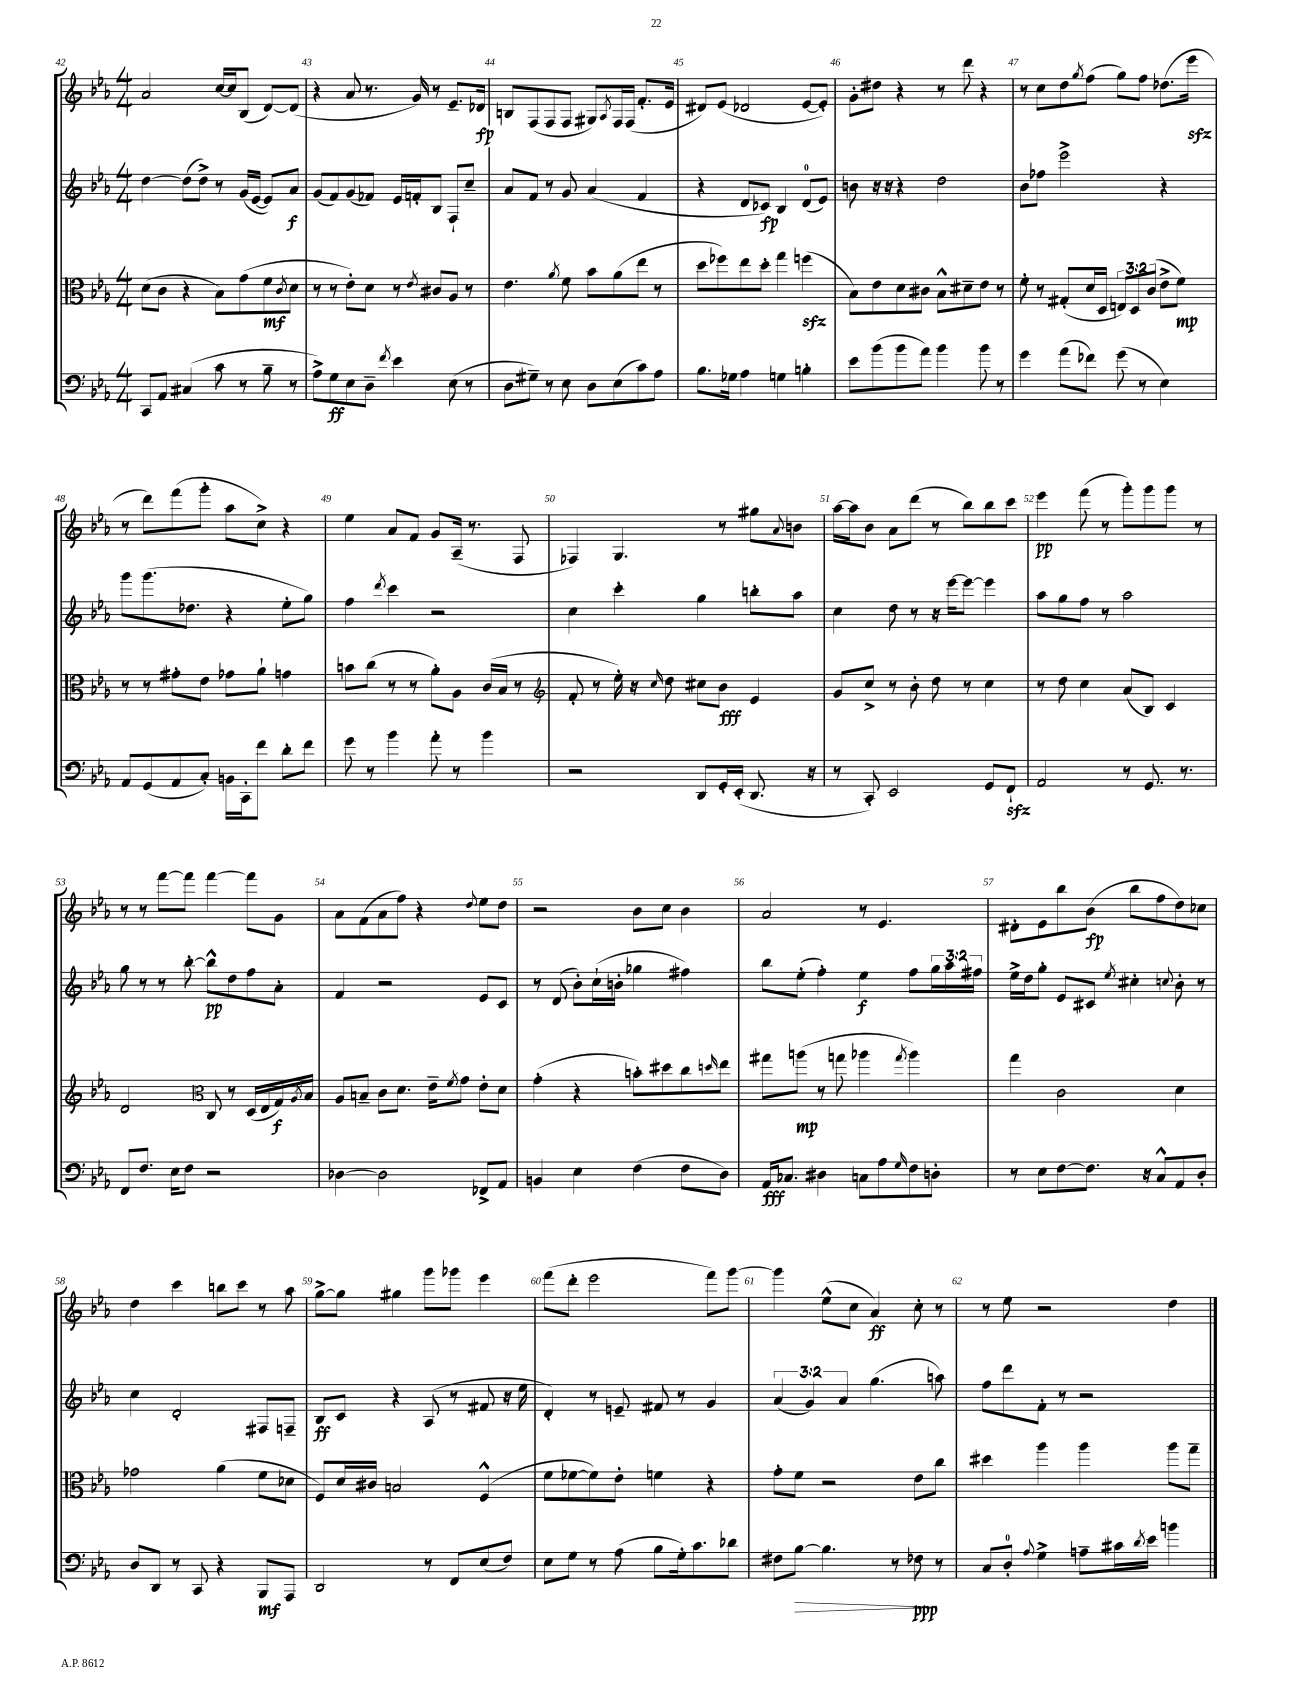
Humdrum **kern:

**kern	**dynam	**kern	**dynam	**kern	**dynam	**kern	**dynam
*part4	*part4	*part3	*part3	*part2	*part2	*part1	*part1
*staff4	*staff4	*staff3	*staff3	*staff2	*staff2	*staff1	*staff1
*clefF4	*	*clefC3	*	*clefG2	*	*clefG2	*
*k[b-e-a-]	*	*k[b-e-a-]	*	*k[b-e-a-]	*	*k[b-e-a-]	*
*M4/4	*	*M4/4	*	*M4/4	*	*M4/4	*
=42	=42	=42	=42	=42	=42	=42	=42
8CC/L	.	(8d\L	.	[4dd\	.	2a-/	.
8AA-/J	.	8c\J	.	.	.	.	.
(4C#X/	.	4r	.	(8dd\L]	.	.	.
.	.	.	.	8dd^\J)	.	.	.
8c\	.	8B-\L)	.	8r	.	[16cc/LL	.
.	.	.	.	.	.	16cc/J]	.
8r	.	(8g\	.	(16g/LL	.	(8B-/J	.
.	.	.	.	[16e-/JJ	.	.	.
8B-~\	.	8f\	mf	8e-/L])	.	[8d/L)	.
.	.	8qc/	.	.	.	.	.
8r	.	8d\J	.	8a-/J	f	(8d/J]	.
=43	=43	=43	=43	=43	=43	=43	=43
8A-^\L)	.	8r	.	(8g/L	.	4r	.
8G\	ff	8r	.	8f/)	.	.	.
8E-\	.	8e-'\L)	.	(8g/	.	8a-/	.
8D~\J	.	8d\J	.	8f-X/J)	.	8.r	.
8qf/	.	.	.	.	.	.	.
4e-\	.	8r	.	16e-/LL	.	.	.
.	.	.	.	16fn'/J	.	16g/)	.
.	.	8qe-/	.	.	.	.	.
.	.	8c#X/L	.	8B-/J	.	8r	.
(8E-\	.	8A-/J	.	8F`/L	.	8.e-~/L	.
8r	.	8r	.	8cc~/J	.	.	.
.	.	.	.	.	.	16d-X/Jk	fp
=44	=44	=44	=44	=44	=44	=44	=44
8D\L	.	4.e-\	.	8a-/L	.	8Bn/L	.
8G#X~\J)	.	.	.	8f/J	.	(8F/	.
8r	.	.	.	8r	.	8F/	.
.	.	8qa-/	.	.	.	.	.
8E-\	.	8f\	.	8g/	.	8F/J	.
8D\L	.	8b-\L	.	(4a-/	.	8G#X/L)	.
.	.	.	.	.	.	8qA-/	.
(8E-\	.	(8a-\	.	.	.	16F/L	.
.	.	.	.	.	.	(16F/JJ	.
8c\)	.	8ee-\J	.	4f/	.	8.f'/L	.
8A-\J	.	8r	.	.	.	.	.
.	.	.	.	.	.	16e-/Jk	.
=45	=45	=45	=45	=45	=45	=45	=45
8.B-\L	.	8dd\L	.	4r	.	8d#X/L)	.
.	.	8ff-X\)	.	.	.	(8e-/J	.
16G-X\Jk	.	.	.	.	.	.	.
4A-\	.	8ee-\	.	8d/L	.	2d-X/	.
.	.	8dd'\J	.	8c-X/J)	fp	.	.
4Gn\	.	4gg\	.	4B-/	.	.	.
4Bn'\	.	(4ffnzz\	.	(8d/L	.	[8e-/L	.
.	.	.	.	8e-/J)	.	8e-'/J])	.
=46	=46	=46	=46	=46	=46	=46	=46
8e-\L	.	8B-\L)	.	8bn\	.	8g'\L	.
(8b-\	.	8e-\	.	16r	.	8dd#X\J	.
.	.	.	.	16r	.	.	.
8b-\	.	8d\	.	4r	.	4r	.
8a-\J)	.	8c#X\J	.	.	.	.	.
4b-\	.	8B-^^\L	.	2dd\	.	8r	.
.	.	8d#X~\	.	.	.	8ddd\	.
8b-\	.	8e-\J	.	.	.	4r	.
8r	.	8r	.	.	.	.	.
=47	=47	=47	=47	=47	=47	=47	=47
4g\	.	8f'\	.	8b-\L	.	8r	.
.	.	8r	.	8ff-X\J	.	8cc\L	.
(8a-\L	.	(8G#X'/L	.	2eee-^\	.	8dd\	.
.	.	.	.	.	.	8qgg/	.
8f-X\J)	.	16d/L	.	.	.	(8ff\J	.
.	.	16D/JJ	.	.	.	.	.
(8g\	.	12En/L)	.	.	.	8gg\L)	.
.	.	12D/	.	.	.	.	.
8r	.	.	.	.	.	8ff\J	.
.	.	(12c/J	.	.	.	.	.
4E-\)	.	8e-^\L	.	4r	.	(8.dd-X\L	.
.	.	8f\J)	mp	.	.	.	.
.	.	.	.	.	.	16eee-zz\Jk	.
!!LO:LB:g=z
=48	=48	=48	=48	=48	=48	=48	=48
8AA-/L	.	8r	.	8ggg\L	.	8r	.
(8GG/	.	8r	.	(8.ggg\	.	8ddd\L)	.
8AA-/	.	8g#X'\L	.	.	.	(8fff\	.
.	.	.	.	8.dd-X\J	.	.	.
8C'/J)	.	8e-\J	.	.	.	8ggg'\J	.
16BBn\LL	.	8g-X\L	.	4r	.	8aa-\L	.
16CC'\J	.	.	.	.	.	.	.
8f\J	.	8a-`\J	.	.	.	8cc^\J)	.
8d'\L	.	4gn\	.	8ee-'\L	.	4r	.
8f\J	.	.	.	8gg\J)	.	.	.
=49	=49	=49	=49	=49	=49	=49	=49
8g\	.	8bn\L	.	4ff\	.	4ee-\	.
8r	.	(8cc\J	.	.	.	.	.
.	.	.	.	8qddd/	.	.	.
4b-\	.	8r	.	4ccc\	.	8a-/L	.
.	.	8r	.	.	.	8f/J	.
8a-'\	.	8a-'\L)	.	2r	.	8g/L	.
8r	.	8A-\J	.	.	.	(16A-~/Jk	.
.	.	.	.	.	.	8.r	.
4b-\	.	(16c/LL	.	.	.	.	.
.	.	16B-/JJ	.	.	.	.	.
.	.	8r	.	.	.	8F/	.
=50	=50	=50	=50	=50	=50	=50	=50
*	*	*clefG2	*	*	*	*	*
2r	.	8f'/	.	4cc\	.	4F-X/)	.
.	.	8r	.	.	.	.	.
.	.	16ee-'\)	.	4ccc'\	.	4.G/	.
.	.	16r	.	.	.	.	.
.	.	16qqcc/	.	.	.	.	.
.	.	8dd\	.	.	.	.	.
8DD/L	.	8cc#X\L	.	4gg\	.	.	.
16GG'/L	.	8b-\J	fff	.	.	8r	.
(16EE-'/JJ	.	.	.	.	.	.	.
8.DD/	.	4e-/	.	8bbn'\L	.	8gg#X\L	.
.	.	.	.	.	.	8qqa-/	.
.	.	.	.	8aa-\J	.	8bn\J	.
16r	.	.	.	.	.	.	.
=51	=51	=51	=51	=51	=51	=51	=51
8r	.	8g/L	.	4cc\	.	[16aa-\LL	.
.	.	.	.	.	.	16aa-\J]	.
8CC'/)	.	8cc^/J	.	.	.	8b-\J	.
2EE-/	.	8r	.	8dd\	.	8a-\L	.
.	.	8b-'\	.	8r	.	(8ddd\J	.
.	.	8dd\	.	16r	.	8r	.
.	.	.	.	[16eee-\KL	.	.	.
.	.	8r	.	8eee-\J_	.	8bb-\L)	.
8GG/L	.	4cc\	.	4eee-\]	.	8bb-\	.
8FFzz`/J	.	.	.	.	.	8ccc\J	.
=52	=52	=52	=52	=52	=52	=52	=52
2AA-/	.	8r	.	8aa-\L	.	4eee-\	pp
.	.	8dd\	.	8gg\	.	.	.
.	.	4cc\	.	8ff\J	.	(8fff\	.
.	.	.	.	8r	.	8r	.
8r	.	(8a-/L	.	2aa-\	.	8ggg'\L)	.
8.GG/	.	8B-/J)	.	.	.	8ggg\	.
.	.	4c/	.	.	.	8ggg\J	.
8.r	.	.	.	.	.	.	.
.	.	.	.	.	.	8r	.
!!LO:LB:g=z
=53	=53	=53	=53	=53	=53	=53	=53
8FF/L	.	2d/	.	8gg\	.	8r	.
8.F/J	.	.	.	8r	.	8r	.
.	.	.	.	8r	.	[8fff\L	.
16E-\KL	.	.	.	.	.	.	.
8F\J	.	.	.	[8bb-'\	.	8fff\J]	.
*	*	*clefC3	*	*	*	*	*
2r	.	8C/	.	8bb-^^\L]	pp	[4fff\	.
.	.	8r	.	8dd\	.	.	.
.	.	(16D/LL	.	8ff\	.	8fff\L]	.
.	.	16E-/	.	.	.	.	.
.	.	16G/)	f	8a-'\J	.	8g\J	.
.	.	8qA-/	.	.	.	.	.
.	.	16B-/JJ	.	.	.	.	.
=54	=54	=54	=54	=54	=54	=54	=54
[4D-X\	.	8A-/L	.	4f/	.	8a-\L	.
.	.	8Bn~/J	.	.	.	(8f\	.
2D-\]	.	8c\L	.	2r	.	8a-\	.
.	.	8.d\J	.	.	.	8ff\J)	.
.	.	.	.	.	.	4r	.
.	.	16e-~\KL	.	.	.	.	.
.	.	8qf/	.	.	.	.	.
.	.	8g\J	.	.	.	.	.
.	.	.	.	.	.	8qqdd/	.
8FF-X^/L	.	8e-'\L	.	8e-/L	.	8ee-\L	.
8AA-/J	.	8d\J	.	8c/J	.	8dd\J	.
=55	=55	=55	=55	=55	=55	=55	=55
4BBn/	.	(4g'\	.	8r	.	2r	.
.	.	.	.	(8d/	.	.	.
4E-\	.	4r	.	8b-'\L)	.	.	.
.	.	.	.	(16cc`\L	.	.	.
.	.	.	.	16bn'\JJ	.	.	.
(4F\	.	8bn'\L)	.	4gg-X\	.	8b-\L	.
.	.	8dd#X\	.	.	.	8cc\J	.
8F\L	.	8cc\	.	4ff#X\)	.	4b-\	.
.	.	16qqddn/	.	.	.	.	.
8D\J)	.	8ee-\J	.	.	.	.	.
=56	=56	=56	=56	=56	=56	=56	=56
16AA-/KL	fff	8gg#X\L	.	8bb-\L	.	2a-/	.
8.C-X/J	.	.	.	.	.	.	.
.	.	(8aan\J	mp	(8ee-'\J	.	.	.
4D#X\	.	8r	.	4ff'\)	.	.	.
.	.	8ggn\	.	.	.	.	.
8Cn\L	.	4aa-X\	.	4ee-\	f	8r	.
8A-\	.	.	.	.	.	4.e-/	.
16qqG/	.	8qgg/	.	.	.	.	.
8F\	.	4aa-\)	.	8ff\L	.	.	.
8Dn'\J	.	.	.	24gg\L	.	.	.
.	.	.	.	24aa-\	.	.	.
.	.	.	.	24ff#X\JJ	.	.	.
=57	=57	=57	=57	=57	=57	=57	=57
8r	.	4gg\	.	16ee-^\LL	.	8d#X'\L	.
.	.	.	.	16dd\J	.	.	.
8E-\L	.	.	.	8gg'\J	.	8e-\	.
[8F\	.	2c\	.	8e-/L	.	8bb-\	.
8.F\J]	.	.	.	8c#X/J	.	(8b-\J	fp
.	.	.	.	8qee-/	.	.	.
.	.	.	.	4cc#X'\	.	8bb-\L	.
16r	.	.	.	.	.	.	.
8C^^/L	.	.	.	.	.	8ff\	.
.	.	.	.	8qqccn/	.	.	.
8AA-/	.	4d\	.	8b-'\	.	8dd\)	.
8D'/J	.	.	.	8r	.	8cc-X\J	.
!!LO:LB:g=z
=58	=58	=58	=58	=58	=58	=58	=58
8D/L	.	2g-X\	.	4cc\	.	4dd\	.
8DD/J	.	.	.	.	.	.	.
8r	.	.	.	2d'/	.	4ccc\	.
8CC/	.	.	.	.	.	.	.
4r	.	(4a-\	.	.	.	8bbn\L	.
.	.	.	.	.	.	8ccc\J	.
8BBB-/L	mf	8f\L	.	8F#X/L	.	8r	.
8AAA-/J	.	8d-X\J	.	8Fn~/J	.	8aa-\	.
=59	=59	=59	=59	=59	=59	=59	=59
2DD/	.	8F/L)	.	8B-/L	ff	[8gg^\L	.
.	.	16d/L	.	8c/J	.	8gg\J]	.
.	.	16c#X/JJ	.	.	.	.	.
.	.	2Bn/	.	4r	.	4gg#X\	.
8r	.	.	.	(8A-/	.	8ggg\L	.
8FF/L	.	.	.	8r	.	8ggg-X\J	.
(8E-/	.	(4F^^/	.	8f#X/	.	4eee-\	.
8F/J)	.	.	.	16r	.	.	.
.	.	.	.	16ee-\	.	.	.
=60	=60	=60	=60	=60	=60	=60	=60
8E-\L	.	8f\L	.	4d'/)	.	(8fff\L	.
8G\J	.	[8f-X\	.	.	.	8ddd'\J	.
8r	.	8f-\])	.	8r	.	2eee-\	.
(8A-\	.	8e-'\J	.	8en~/	.	.	.
8B-\L	.	4fn\	.	8f#X/	.	.	.
16G'\k)	.	.	.	8r	.	.	.
8.c\	.	.	.	.	.	.	.
.	.	4r	.	4g/	.	8fff\L)	.
8d-X\J	.	.	.	.	.	[8ggg\J	.
=61	=61	=61	=61	=61	=61	=61	=61
8F#X\L	.	8g'\L	.	(6a-/	.	4ggg\]	.
!	!LO:HP:b	!	!	!	!	!	!
[8B-\J	>	8f\J	.	.	.	.	.
.	.	.	.	6g/)	.	.	.
4.B-\]	.	2r	.	.	.	(8ee-^^\L	.
.	.	.	.	6a-/	.	.	.
.	.	.	.	.	.	8cc\J	.
.	.	.	.	(4.gg\	.	4a-/)	ff
8r	.	.	.	.	.	.	.
8F-X\	ppp	8e-\L	.	.	.	8cc'\	.
8r	]	8cc\J	.	8aan\)	.	8r	.
=62	=62	=62	=62	=62	=62	=62	=62
8C/L	.	4dd#X\	.	8ff\L	.	8r	.
8D'/J	.	.	.	8ddd\	.	8ee-\	.
8qqA-/	.	.	.	.	.	.	.
4G^\	.	4aa-\	.	8f'\J	.	2r	.
.	.	.	.	8r	.	.	.
8An~\L	.	4aa-\	.	2r	.	.	.
16c#X\L	.	.	.	.	.	.	.
8qd/	.	.	.	.	.	.	.
16e-\JJ	.	.	.	.	.	.	.
4bn\	.	8aa-\L	.	.	.	4dd\	.
.	.	8gg~\J	.	.	.	.	.
==	==	==	==	==	==	==	==
*-	*-	*-	*-	*-	*-	*-	*-
